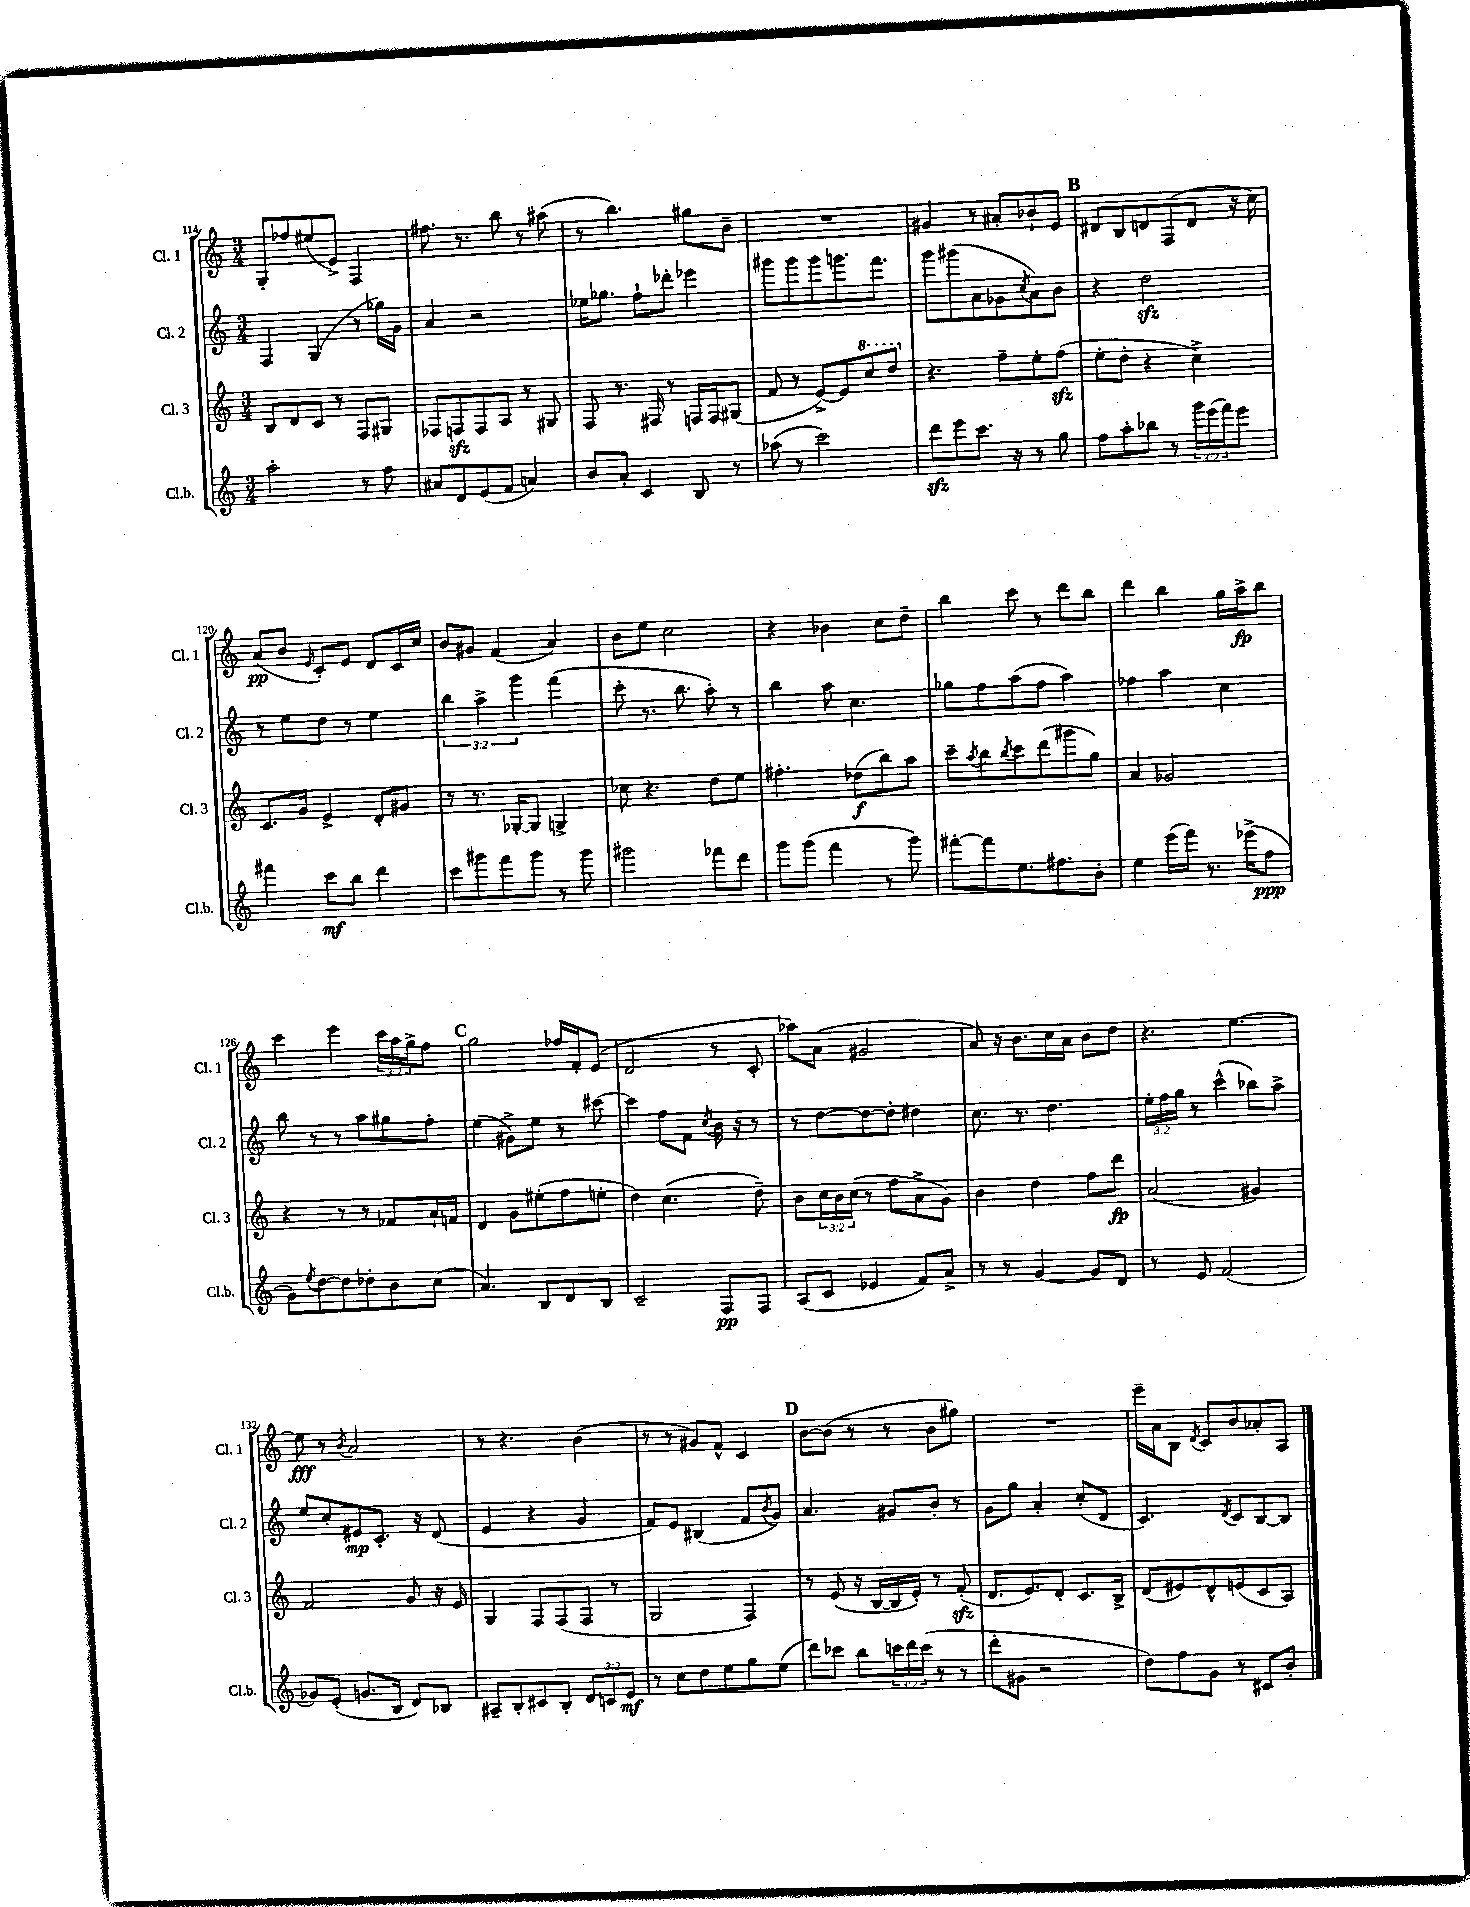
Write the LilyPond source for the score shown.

<<
\new StaffGroup <<
\new Staff = "s0" \with { instrumentName = "Cl. 1" shortInstrumentName = "Cl. 1" } {
    \clef treble \key c \major \numericTimeSignature \time 3/4 \override Staff.TupletNumber.text = #tuplet-number::calc-fraction-text
    g8-. fes''8 eis''8( e'8->) f4 |
    fis''8. r8. b''8 r8 ais''8( |
    r8 b''4.) gis''8 b'8-- |
    R2. |
    gis'4 r8 ais'8-. bes'8-! e'8 |
    \mark \markup { \bold "B" } dis'8 b8 d'8 f8( d'8 r16 c''16) |
    a'8\pp( b'8 \grace { e'16 } c'8-.) e'8 d'8 c'16 c''16 |
    b'8 gis'8 f'4( a'4) |
    b'8 e''8 c''2 |
    r4 bes'4 c''8 d''8-- |
    b''4 c'''8 r8 d'''8 b''8 |
    d'''4 b''4 g''16 a''16->\fp b''8 |
    c'''4 e'''4 \tuplet 3/2 { c'''16 a''16 g''16-> } f''8 |
    \mark \markup { \bold "C" } g''2 fes''16 f'16-. e'8( |
    d'2 r8 c'8-. |
    aes''8) a'8( gis'2 |
    a'8) r16 b'8. c''16 a'16 b'8 d''8 |
    r4. e''4.~ |
    e''8\fff r8 \acciaccatura { b'8 } a'2 |
    r8 r4. b'4( |
    r8 r8 gis'8) f'8-^ c'4 |
    \mark \markup { \bold "D" } b'8~ b'8( r8 r8 b'8 gis''8) |
    R2. |
    e'''16-- a'16 b8 \acciaccatura { d'8 } c'8 b'8 aes'8-. a8 \bar "|." |
}
\new Staff = "s1" \with { instrumentName = "Cl. 2" shortInstrumentName = "Cl. 2" } {
    \clef treble \key c \major \numericTimeSignature \time 3/4 \override Staff.TupletNumber.text = #tuplet-number::calc-fraction-text
    f4 g4( r8 ges''16) g'16 |
    a'4 r2 |
    ees''16 ges''8. f''8-! des'''8-. ees'''4 |
    gis'''8 gis'''8 gis'''8 g'''8. f'''8. |
    g'''8 gis'''8( a'8 ges'8 \acciaccatura { c''8 } a'8) b'8 |
    \mark \markup { \bold "B" } r4 d''2\sfz |
    r8 e''8 d''8 r8 e''4 |
    \tuplet 3/2 { b''4 a''4-> g'''4 } f'''4( |
    c'''8-. r8. b''8. a''8-.) r8 |
    b''4 a''8 c''4. |
    ges''8 f''8 a''8( f''8 a''4) |
    fes''4 a''4 c''4 |
    b''8 r8 r8 a''8 gis''8 f''8-. |
    \mark \markup { \bold "C" } e''4( gis'8->) e''8 r8 cis'''8~ |
    cis'''4 f''8 f'8 \acciaccatura { c''8 } b'16 r16 r8 |
    r8 d''8~ d''8~ d''8-. dis''4 |
    c''8. r8. d''4. |
    \tuplet 3/2 { e''16-. f''16 g''16 } r8 c'''4-^( bes''8) a''8-> |
    e''8 c''8-. eis'8\mp c'8.-. r16 d'8( |
    e'4 r4 g'4 |
    f'8) e'8 bis4( f'8 \acciaccatura { b'8 } g'8) |
    \mark \markup { \bold "D" } a'4. gis'8 b'8-. r8 |
    g'8 g''8 a'4-. c''8-.( d'8 |
    c'4.) \acciaccatura { d'8 } c'8 b8~ b8 \bar "|." |
}
\new Staff = "s2" \with { instrumentName = "Cl. 3" shortInstrumentName = "Cl. 3" } {
    \clef treble \key c \major \numericTimeSignature \time 3/4 \override Staff.TupletNumber.text = #tuplet-number::calc-fraction-text
    b8 d'8 c'8 r8 f8 gis8 |
    fes8 f8\sfz f8 a8 r8 gis8 |
    f8 r8. fis16 r8 f16 f16 gis8( |
    f'8 r8 e'8~->) e'8 \ottava #1 c'''8 d'''8 \ottava #0 |
    r4. f''8-- e''8-. f''8\sfz( |
    \mark \markup { \bold "B" } e''8-. d''8-. r4 c''4->) |
    c'8. g'16 e'4-> d'8-. gis'8 |
    r8 r8. ges16~-. ges8 g4-> |
    ces''8 r4. d''8 e''8 |
    fis''4.-. des''8\f( b''8) a''8 |
    c'''8-- \acciaccatura { a''8 } b''8 \acciaccatura { b''8 } c'''8 d'''8( gis'''8 g''8) |
    a'4 ges'2 |
    r4 r8 r8 fes'8 a'16-! f'16 |
    \mark \markup { \bold "C" } d'4 g'8 eis''8-.( f''8 e''8-. |
    d''4) c''4.( d''8--) |
    b'8 \tuplet 3/2 { c''16 b'16 c''16( } r8 f''8 a'8-> g'8) |
    b'4 d''4 f''8 d'''8\fp |
    a'2( gis'4) |
    f'2 g'8 r16 e'16 |
    g4 f8 f8( f8 r8 |
    g2 f4) |
    \mark \markup { \bold "D" } r8 e'8( r16 b16~ b16 e'16-.) r8 f'8-.\sfz( |
    d'8. e'8.) d'8-. c'8. b16-> |
    d'8( eis'8) d'8-^ e'8( c'8 a8) \bar "|." |
}
\new Staff = "s3" \with { instrumentName = "Cl.b." shortInstrumentName = "Cl.b." } {
    \clef treble \key c \major \numericTimeSignature \time 3/4 \override Staff.TupletNumber.text = #tuplet-number::calc-fraction-text
    a''2-. r8 f''8 |
    ais'8 d'8 e'8( f'8 a'4) |
    b'8 a'8-. c'4 b8 r8 |
    aes''8( r8 c'''2) |
    d'''8\sfz e'''8 c'''8. r16 r8 g''8 |
    \mark \markup { \bold "B" } f''8 a''8-. bes''8 r8 \tuplet 3/2 { g'''16 e'''16( f'''16) } e'''8 |
    fis'''4 c'''8\mf b''8 d'''4 |
    c'''8 gis'''8 f'''8 gis'''8 r8 gis'''8 |
    gis'''2 fes'''8 d'''8 |
    g'''8 g'''8( f'''4 r8 g'''8) |
    fis'''8~-. fis'''8 e''8. fis''8. b'8-. |
    e''4 e'''16( f'''16) r8. ees'''16->( f''8\ppp |
    g'8) \acciaccatura { e''8 } d''8~ d''8 des''8-. b'8 c''8( |
    \mark \markup { \bold "C" } a'4.) b8 d'8 b8 |
    c'2-- f8\pp f8 |
    a8( c'8 ees'4 f'8) a'8-> |
    r8 r8 g'4~ g'8 d'8 |
    r8 e'8 f'2( |
    ges'8) e'8-.( g'8. b16 d'8) bes8 |
    ais8-- b8-. cis'8 b8-. \tuplet 3/2 { d'8 c'8 e'8\mf } |
    r8 c''8 d''8 e''8 g''8 e''8( |
    \mark \markup { \bold "D" } d'''8) ces'''8 b''8 \tuplet 3/2 { c'''16 d'''16 c'''16( } r8 r8 |
    d'''8-. gis'8 r2 |
    d''8) f''8 g'8 r8 cis'8 b'8-. \bar "|." |
}
>>
>>
\layout { \context { \Score currentBarNumber = #114 } }
